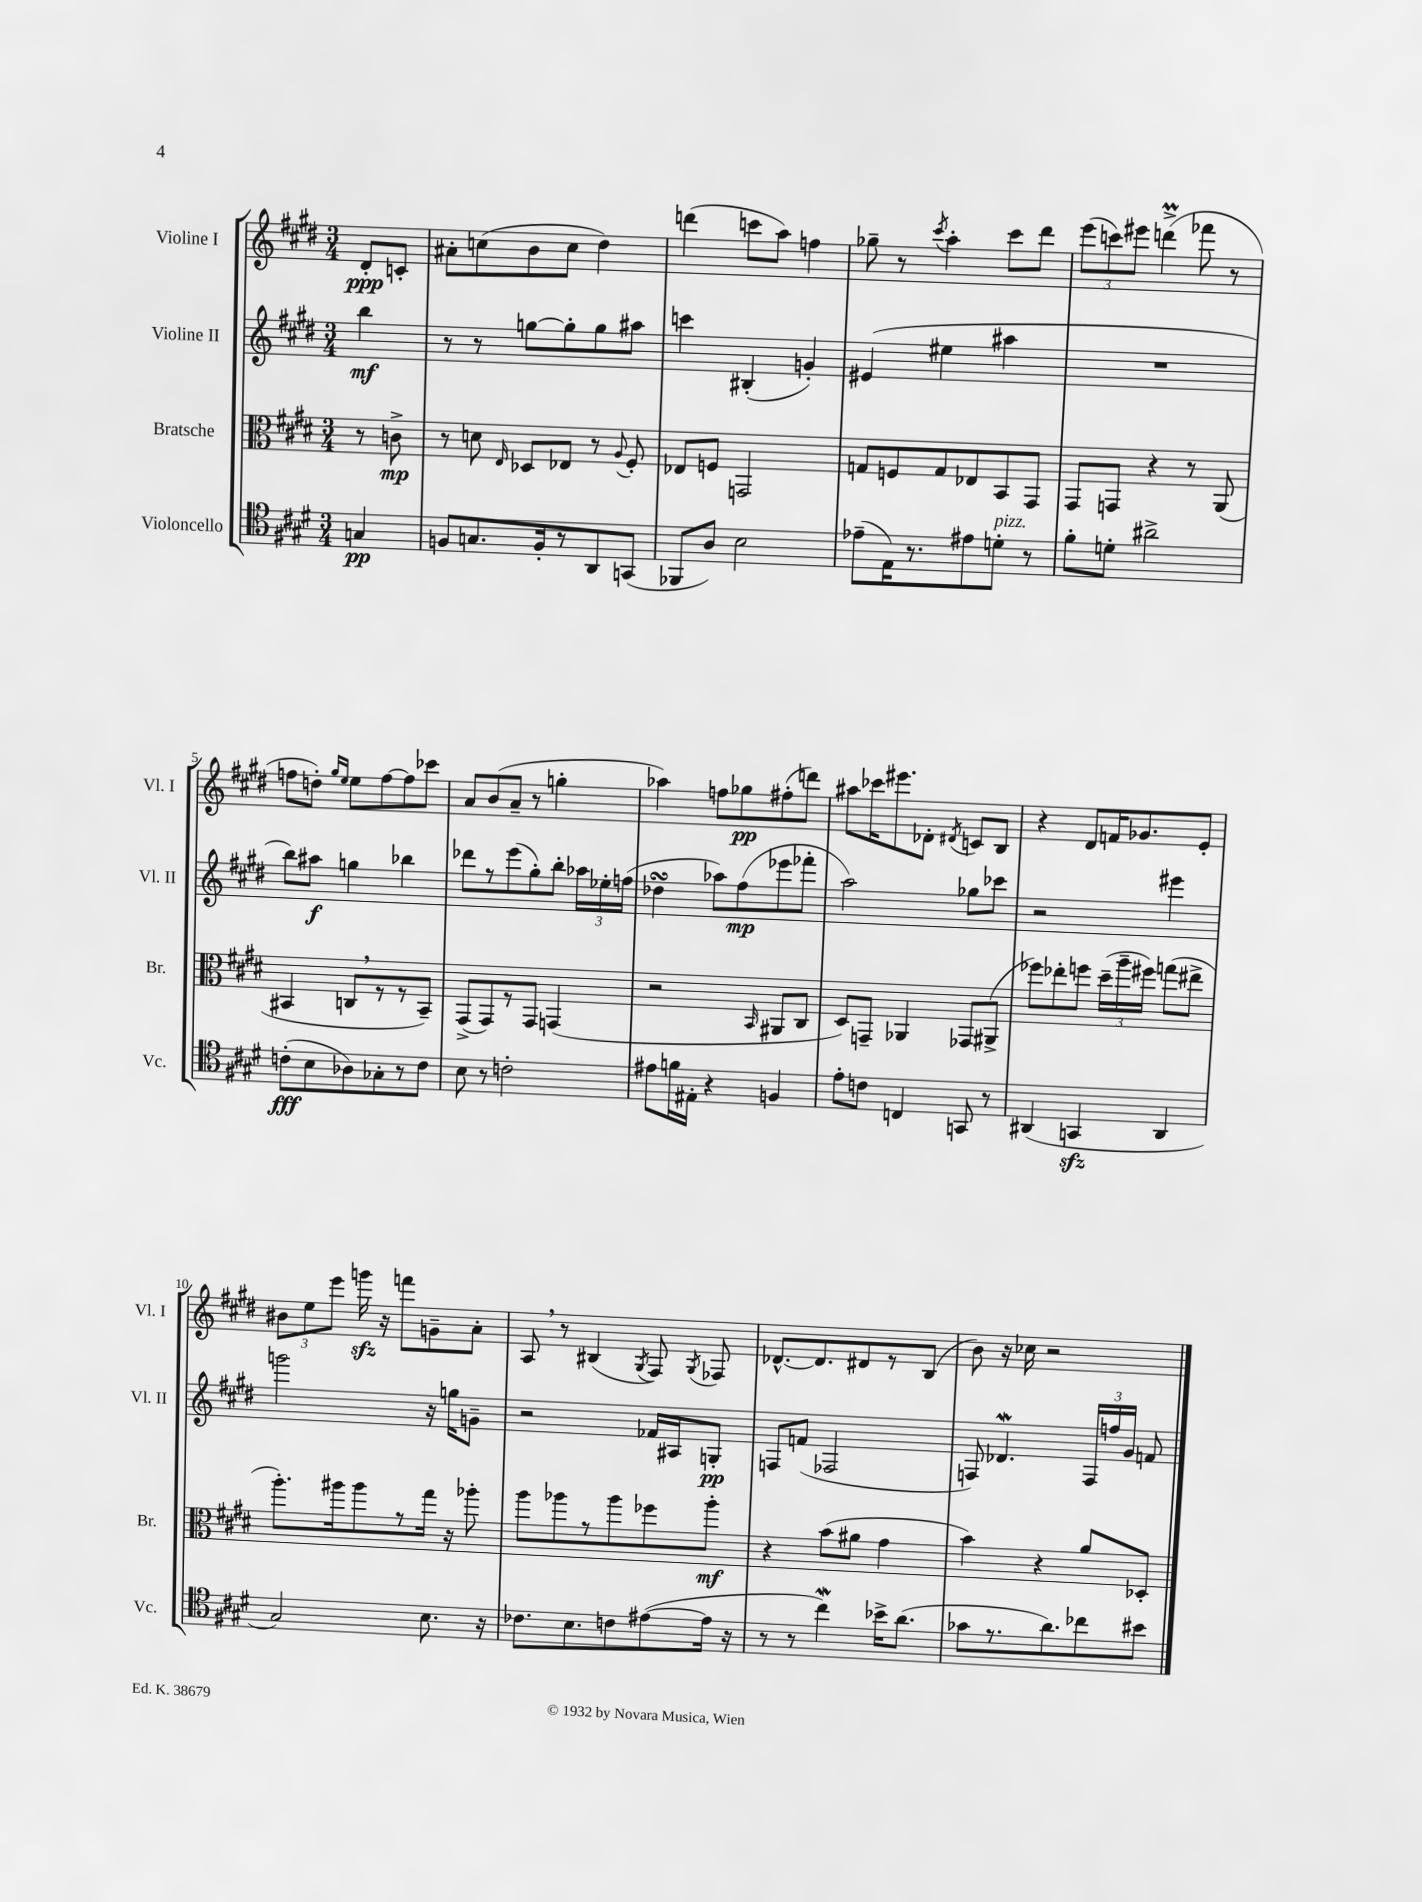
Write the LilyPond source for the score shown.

<<
\new StaffGroup <<
\new Staff = "s0" \with { instrumentName = "Violine I" shortInstrumentName = "Vl. I" } {
    \clef treble \key e \major \numericTimeSignature \time 3/4 \partial 4
    \autoBeamOff dis'8[-.\ppp c'8]-. |
    ais'8[-. c''8( b'8 c''8] dis''4) |
    d'''4( c'''8[ a''8]) f''4 |
    ges''8-- r8 \acciaccatura { cis'''8 } a''4-. cis'''8[ dis'''8] |
    \tuplet 3/2 { e'''8[( c'''8) eis'''8] } d'''4->\prall( fes'''8 r8 |
    f''8[ d''8]-.) \grace { gis''16[ e''16] } e''8[ f''8~ f''8 ces'''8] |
    a'8[ b'8( a'8]-- r8 g''4-. |
    aes''4) f''8[ ges''8\pp fis''8-.( d'''8]) |
    ais''8[ ces'''16 eis'''8. des'8]-. \acciaccatura { dis'8 } c'8[ b8] |
    r4 dis'8[ f'16 ges'8. e'8]-. |
    \tuplet 3/2 { bis'8[ e''8 e'''8] } g'''16\sfz r16 f'''8[ g'8-- a'8]-. |
    a8 \breathe r8 bis4( \acciaccatura { gis8 } fis8) \acciaccatura { gis8 } fes8 |
    des'8.[~-^ des'8. dis'8 r8 b8]( |
    b'8) r16 ces''16 r2 \bar "|." |
}
\new Staff = "s1" \with { instrumentName = "Violine II" shortInstrumentName = "Vl. II" } {
    \clef treble \key e \major \numericTimeSignature \time 3/4 \partial 4
    \autoBeamOff b''4\mf |
    r8 r8 g''8[~ g''8-. g''8 ais''8] |
    c'''4 bis4-.( g'4-.) |
    eis'4( eis''4 ais''4 |
    R2. |
    b''8[) ais''8]\f g''4 bes''4 |
    des'''8[ r8 e'''8( gis''8-.) b''8]-. \tuplet 3/2 { aes''16[ ees''16-. f''16]( } |
    des''4\turn aes''8[) fis''8\mp( ees'''8 fes'''8]-. |
    a''2) ges''8[ ces'''8] |
    r2 eis'''4 |
    g'''2 r16 g''16[ g'8]-- |
    r2 fes'16[ ais16 g8]-.\pp |
    f8[ f'8]( fes2 |
    f8) des'4.\mordent \tuplet 3/2 { f16[ f''16 gis'16] } f'8 \bar "|." |
}
\new Staff = "s2" \with { instrumentName = "Bratsche" shortInstrumentName = "Br." } {
    \clef alto \key e \major \numericTimeSignature \time 3/4 \partial 4
    \autoBeamOff r8 c'8->\mp |
    r8 d'8 \grace { e16 } des8[ ees8] r8 \appoggiatura { a8 } fis8-. |
    ees8[ f8] g,2 |
    g8[ f8 g8 ees8 b,8 gis,8] |
    gis,8[ g,8] r4 r8 a,8( |
    bis,4 c8[ \breathe r8 r8 bis,8]--) |
    gis,8[->( gis,8) r8 gis,8] g,4( |
    r2 \grace { b,16 } ais,8[ cis8] |
    dis8[) g,8]-- aes,4 ges,8[ ais,8]->( |
    fes''8[) ees''8-. f''8] \tuplet 3/2 { dis''16[--( a''16-- fis''16]) } g''8[( eis''8]-> |
    a''8.[-.) ais''16 ais''8 r8 gis''16] r16 aes''8-. |
    a''8[ aes''8 r8 aes''8 fes''8 aes''8]-.\mf |
    r4 b'8[( ais'8] gis'4 |
    b'4) r4 a'8[ des8]-. \bar "|." |
}
\new Staff = "s3" \with { instrumentName = "Violoncello" shortInstrumentName = "Vc." } {
    \clef tenor \key e \major \numericTimeSignature \time 3/4 \partial 4
    \autoBeamOff g4\pp |
    f8[ g8. f16-. r8 a,8 g,8]( |
    fes,8[ a8]) b2 |
    ees'8[--( e16) r8. eis'8 d'8]-.^\markup { \italic "pizz." } r8 |
    fis'8[-. d'8]-. ais'2-> |
    c'8[-.\fff( b8 aes8) ges8-. r8 c'8] |
    b8 r8 c'2-. |
    eis'8[ f'16 eis16]-. r4 f4 |
    e'8[-. c'8] c4 g,8 r8 |
    ais,4( g,4\sfz ais,4 |
    gis2) b8. r16 |
    ces'8.[ b8. c'8 eis'8~( eis'16] r16 |
    r8 r8 cis''4\mordent) bes'16[-> a'8.]( |
    ges'8[ r8. a'8.) ces''8 bis'8] \bar "|." |
}
>>
>>
